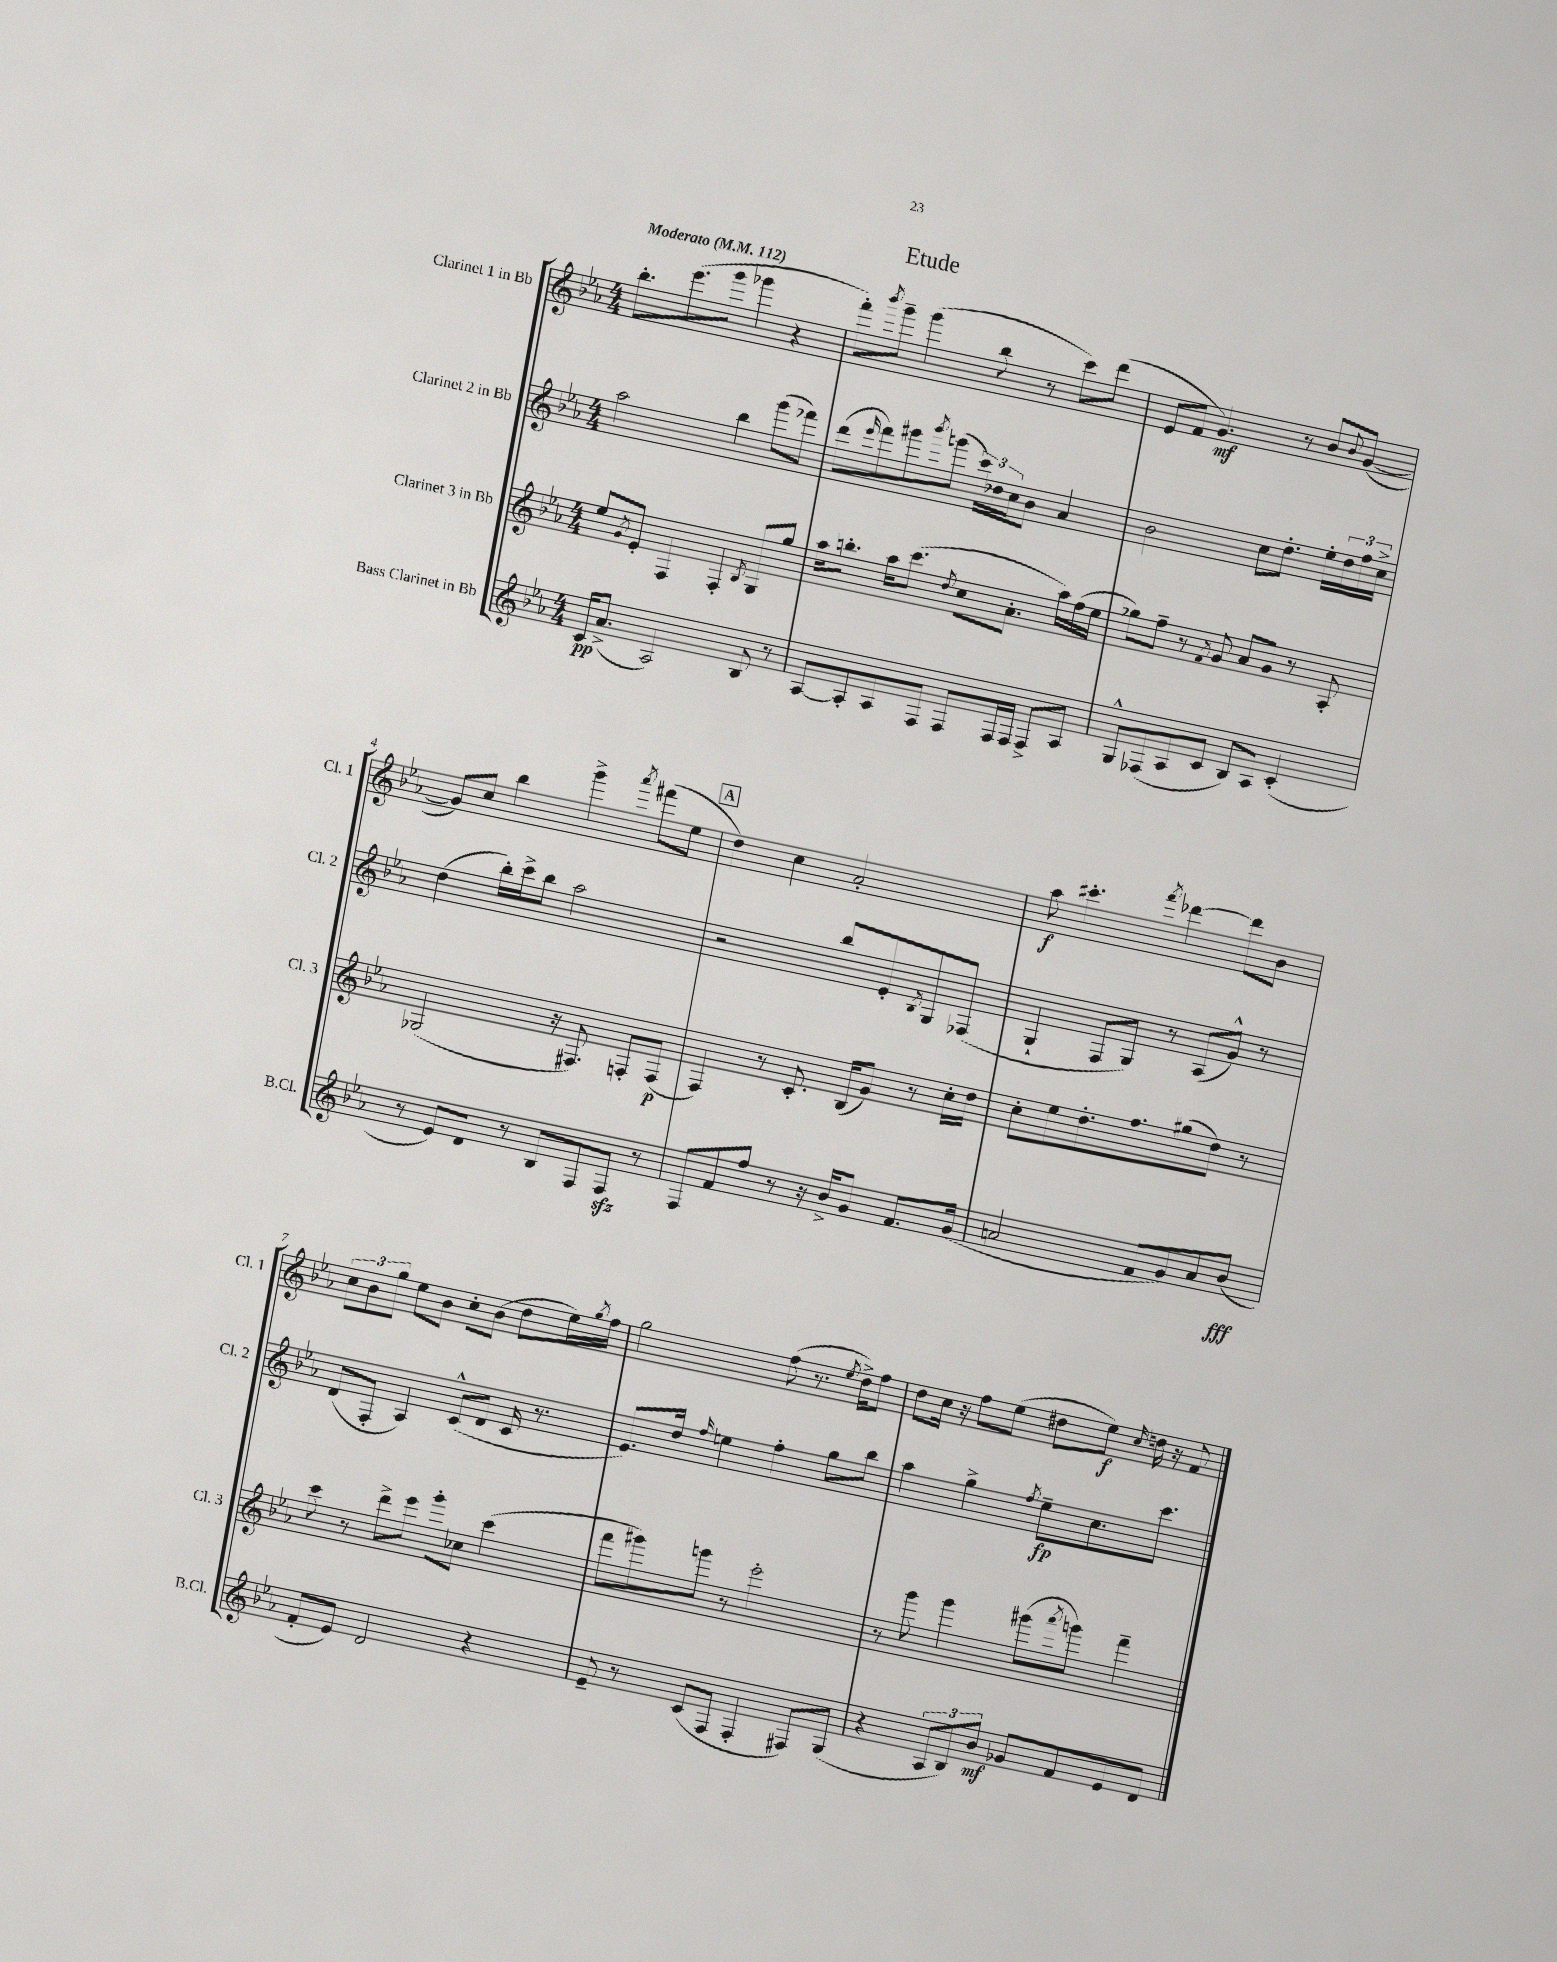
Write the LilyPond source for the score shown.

\header { title = "Etude" }
<<
\new StaffGroup <<
\new Staff = "s0" \with { instrumentName = "Clarinet 1 in Bb" shortInstrumentName = "Cl. 1" } {
    \clef treble \key ees \major \numericTimeSignature \time 4/4 \tempo "Moderato" 4 = 112
    bes''8.-. ees'''8.( g'''8 ges'''4 r4 |
    f'''8-.) \acciaccatura { bes'''8 } g'''8-- g'''4( bes''8 r8 c'''8) d'''8( |
    ees'8 f'8 g'4.\mf) r8 bes'8 \appoggiatura { bes'8 } g'8~( |
    g'8) c''8 bes''4 g'''4-> \acciaccatura { aes'''8 } fis'''8( ees''8 |
    \mark \markup { \box "A" } d''4) c''4 aes'2-. |
    aes''8\f cis'''4.-. \acciaccatura { f'''8 } des'''4~ des'''8 bes'8 |
    \tuplet 3/2 { c''8 bes'8 g''8 } ees''8 bes'8 c''8-. bes'8( d''8 ees''16) \acciaccatura { g''8 } f''16 |
    g''2 f''8( r8. \acciaccatura { ees''8 } d''16->) f''8 |
    d''8 c''16 r16 f''8 ees''8( dis''8 ees''8\f) \grace { c''16 } d''16 r16 f'8 \bar "|." |
}
\new Staff = "s1" \with { instrumentName = "Clarinet 2 in Bb" shortInstrumentName = "Cl. 2" } {
    \clef treble \key ees \major \numericTimeSignature \time 4/4
    aes''2 bes''4 g'''8( fes'''8) |
    d'''8( \grace { ees'''16 } f'''8) gis'''8 \acciaccatura { bes'''8 } g'''8( \tuplet 3/2 { c'''16) des''16 c''16 } bes'8 aes'4 |
    bes'2 c''8 d''8.-. ees''16-. \tuplet 3/2 { d''16 f''16 c''16-> } |
    d''4( bes''16-.) c'''16-> bes''8 aes''2 |
    \mark \markup { \box "A" } r2 bes''8 ees'8-. \acciaccatura { bes8 } g8 fes8( |
    g4-! f8 g8) r8 aes8( g'8-^) r8 |
    d'8( f8-. aes4) c'8-^( d'8 c'16 r8. |
    ees'8.) d''16 \grace { f''16 } e''4 f''4-. g''8 bes''8 |
    aes''4 g''4-> \acciaccatura { f''8 } ees''8--\fp c''8. c'''8. \bar "|." |
}
\new Staff = "s2" \with { instrumentName = "Clarinet 3 in Bb" shortInstrumentName = "Cl. 3" } {
    \clef treble \key ees \major \numericTimeSignature \time 4/4
    ees''8 \acciaccatura { g'8 } ees'8-. f4 f4-. \acciaccatura { bes8 } g8 g''8 |
    aes''16 b''8.-. aes''16 c'''8.( \acciaccatura { d''8 } c''8 aes'8.-. aes''16) f''16( ees''16 |
    ges''8) f''8-- r8 \acciaccatura { f'8 } g'8 aes'8 g'8 r8 aes8-. |
    ges2( r16 fis8.) f8-. f8\p( |
    \mark \markup { \box "A" } f4) r8 c'8.-. bes16( g'8) r8 c''16-. d''16 |
    c''8-. ees''8 d''8.-. f''8. gis''8( d''8) r8 |
    c'''8 r8 d'''8-> ees'''8 g'''8-. ces''8 c'''4( |
    f'''8 gis'''8) g'''8 r8 ees'''2-. |
    r8 g'''8 g'''4 gis'''8( \acciaccatura { aes'''8 } g'''8) f'''4-- \bar "|." |
}
\new Staff = "s3" \with { instrumentName = "Bass Clarinet in Bb" shortInstrumentName = "B.Cl." } {
    \clef treble \key ees \major \numericTimeSignature \time 4/4
    c'16\pp aes'8.->( aes2) bes8 r8 |
    aes8~ aes8-. aes8 f8 f8 f16 f16 f8-> aes8 |
    g8-^ fes8( aes8 c'8 bes8) aes8 c'4-.( |
    r8 ees'8) d'8 r8 bes8 f8 f8\sfz r8 |
    \mark \markup { \box "A" } f8 f'8 f''8 r8 r16 bes'16-> g'8 f'8. g'16( |
    a'2 f'8 g'8) a'8 bes'8\fff( |
    f'8-. ees'8) d'2 r4 |
    ees'8-- r8 c'8( f8 f4-. fis8) g8( |
    r4 \tuplet 3/2 { aes8 bes8) bes'8\mf } ges'8 f'8 ees'8 d'8 \bar "|." |
}
>>
>>
